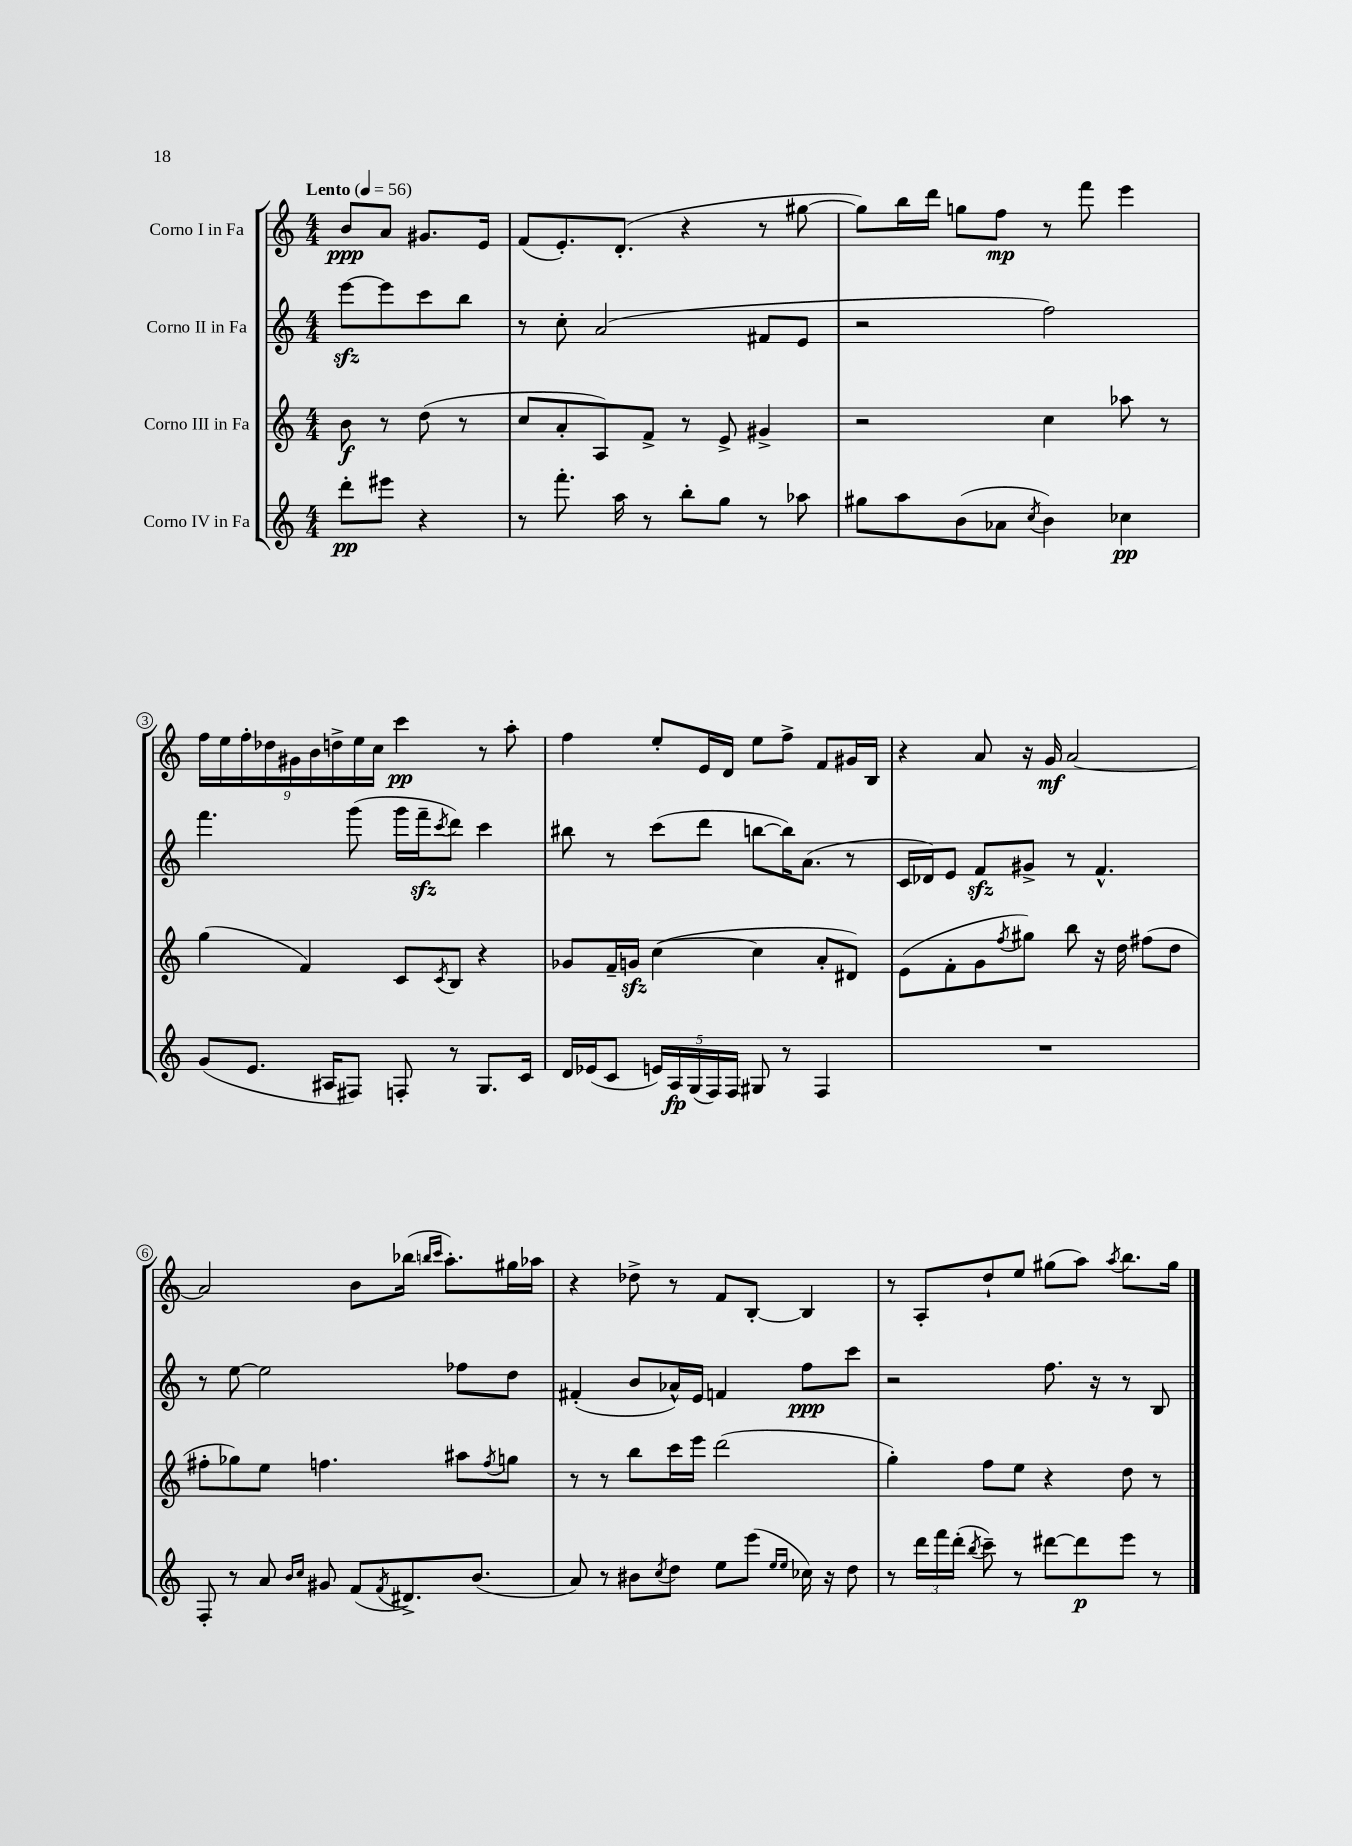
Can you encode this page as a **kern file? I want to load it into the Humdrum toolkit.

**kern	**dynam	**kern	**dynam	**kern	**dynam	**kern	**dynam
*part4	*part4	*part3	*part3	*part2	*part2	*part1	*part1
*staff4	*staff4	*staff3	*staff3	*staff2	*staff2	*staff1	*staff1
*I"Corno IV in Fa	*	*I"Corno III in Fa	*	*I"Corno II in Fa	*	*I"Corno I in Fa	*
*clefG2	*	*clefG2	*	*clefG2	*	*clefG2	*
*k[]	*	*k[]	*	*k[]	*	*k[]	*
*M4/4	*	*M4/4	*	*M4/4	*	*M4/4	*
*MM56	*	*MM56	*	*MM56	*	*MM56	*
=	=	=	=	=	=	=	=
!	!	!	!	!	!	!LO:TX:a:B:t=Lento	!
8ddd'\L	pp	8b\	f	[8eeezz\L	.	8b/L	ppp
8eee#X\J	.	8r	.	8eee\]	.	8a/J	.
4r	.	(8dd\	.	8ccc\	.	8.g#X/L	.
.	.	8r	.	8bb\J	.	.	.
.	.	.	.	.	.	16e/Jk	.
=1	=1	=1	=1	=1	=1	=1	=1
8r	.	8cc/L	.	8r	.	(8f/L	.
8.fff'\	.	8a'/	.	8cc'\	.	8.e'/)	.
.	.	8A/)	.	(2a/	.	.	.
16aa\	.	.	.	.	.	(8.d'/J	.
8r	.	8f^/J	.	.	.	.	.
8bb'\L	.	8r	.	.	.	4r	.
8gg\J	.	8e^/	.	.	.	.	.
8r	.	4g#X^/	.	8f#X/L	.	8r	.
8aa-X\	.	.	.	8e/J	.	[8gg#X\	.
=2	=2	=2	=2	=2	=2	=2	=2
8gg#X\L	.	2r	.	2r	.	8gg#\L])	.
8aa\	.	.	.	.	.	16bb\L	.
.	.	.	.	.	.	16ddd\JJ	.
(8b\	.	.	.	.	.	8ggn\L	.
8a-X\J	.	.	.	.	.	8ff\J	mp
8qcc/	.	.	.	.	.	.	.
4b\)	.	4cc\	.	2ff\)	.	8r	.
.	.	.	.	.	.	8fff\	.
4cc-X\	pp	8aa-X\	.	.	.	4eee\	.
.	.	8r	.	.	.	.	.
!!LO:LB:g=z
=3	=3	=3	=3	=3	=3	=3	=3
(8g/L	.	(4gg\	.	4.fff\	.	18ff\LL	.
.	.	.	.	.	.	18ee\	.
.	.	.	.	.	.	18ff'\	.
8.e/J	.	.	.	.	.	.	.
.	.	.	.	.	.	18dd-X\	.
.	.	.	.	.	.	18g#X\	.
.	.	4f/)	.	.	.	.	.
.	.	.	.	.	.	18b\	.
16A#X/KL	.	.	.	.	.	.	.
.	.	.	.	.	.	18ddn^\	.
8F#X/J)	.	.	.	(8ggg\	.	.	.
.	.	.	.	.	.	18ee\	.
.	.	.	.	.	.	18cc\JJ	.
8Fn'/	.	8c/L	.	16ggg\LL	.	4ccc\	pp
.	.	.	.	16fffzz~\J	.	.	.
.	.	8qc/	.	8qccc/	.	.	.
8r	.	8B/J	.	8ddd\J)	.	.	.
8.G/L	.	4r	.	4ccc\	.	8r	.
.	.	.	.	.	.	8aa'\	.
16c/Jk	.	.	.	.	.	.	.
=4	=4	=4	=4	=4	=4	=4	=4
16d/LL	.	8g-X/L	.	8bb#X\	.	4ff\	.
(16e-X/J	.	.	.	.	.	.	.
8c/J	.	16f~/L	.	8r	.	.	.
.	.	16gnzz/JJ	.	.	.	.	.
20en/LL)	.	([4cc\	.	(8ccc\L	.	8ee'/L	.
20A/	fp	.	.	.	.	.	.
(20G/	.	.	.	.	.	.	.
.	.	.	.	8ddd\J	.	16e/L	.
20F/)	.	.	.	.	.	.	.
.	.	.	.	.	.	16d/JJ	.
20F/JJ	.	.	.	.	.	.	.
8G#X/	.	4cc\]	.	[8bbn\L	.	8ee\L	.
8r	.	.	.	16bb\K])	.	8ff^\J	.
.	.	.	.	(8.a\J	.	.	.
4F/	.	8a'/L	.	.	.	8f/L	.
.	.	8d#X/J)	.	8r	.	16g#X/L	.
.	.	.	.	.	.	16B/JJ	.
=5	=5	=5	=5	=5	=5	=5	=5
1r	.	(8e\L	.	16c/LL	.	4r	.
.	.	.	.	16d-X/J)	.	.	.
.	.	8f'\	.	8e/J	.	.	.
.	.	8g\	.	8fzz/L	.	8a/	.
.	.	8qff/	.	.	.	.	.
.	.	8gg#X\J)	.	8g#X^/J	.	16r	.
.	.	.	.	.	.	16g/	mf
.	.	8bb\	.	8r	.	[2a/	.
.	.	16r	.	4.f^^/	.	.	.
.	.	16dd\	.	.	.	.	.
.	.	(8ff#X\L	.	.	.	.	.
.	.	8dd\J	.	.	.	.	.
!!LO:LB:g=z
=6	=6	=6	=6	=6	=6	=6	=6
8F'/	.	8ff#X'\L	.	8r	.	2a/]	.
8r	.	8gg-X\)	.	[8ee\	.	.	.
8a/	.	8ee\J	.	2ee\]	.	.	.
16qqb/LL	.	.	.	.	.	.	.
16qqcc/JJ	.	.	.	.	.	.	.
8g#X/	.	4.ffn\	.	.	.	.	.
(8f/L	.	.	.	.	.	8b\L	.
8qf/	.	.	.	.	.	.	.
8.d#X^/)	.	.	.	.	.	(16bb-X\Jk	.
.	.	.	.	.	.	16qqbbn/LL	.
.	.	.	.	.	.	16qqccc/JJ	.
.	.	.	.	.	.	8.aa'\L)	.
.	.	8aa#X\L	.	8ff-X\L	.	.	.
(8.b/J	.	.	.	.	.	.	.
.	.	8qff/	.	.	.	.	.
.	.	8ggn\J	.	8dd\J	.	16gg#X\L	.
.	.	.	.	.	.	16aa-X\JJ	.
=7	=7	=7	=7	=7	=7	=7	=7
8a/)	.	8r	.	(4f#X'/	.	4r	.
8r	.	8r	.	.	.	.	.
8b#X\L	.	8bb\L	.	8b/L	.	8dd-X^\	.
8qcc/	.	.	.	.	.	.	.
8dd\J	.	16ccc\L	.	16a-X^^/L)	.	8r	.
.	.	16eee\JJ	.	16e/JJ	.	.	.
8ee\L	.	(2ddd\	.	4fn/	.	8f/L	.
(8eee\J	.	.	.	.	.	[8B'/J	.
16qqee/LL	.	.	.	.	.	.	.
16qqee/JJ	.	.	.	.	.	.	.
16cc-X\)	.	.	.	8ff\L	ppp	4B/]	.
16r	.	.	.	.	.	.	.
8dd\	.	.	.	8ccc\J	.	.	.
=8	=8	=8	=8	=8	=8	=8	=8
8r	.	4gg'\)	.	2r	.	8r	.
24ddd\LL	.	.	.	.	.	8A'/L	.
24fff\	.	.	.	.	.	.	.
(24ddd'\JJ	.	.	.	.	.	.	.
8qbb/	.	.	.	.	.	.	.
8ccc~\)	.	8ff\L	.	.	.	8dd`/	.
8r	.	8ee\J	.	.	.	8ee/J	.
[8ddd#X\L	.	4r	.	8.ff\	.	(8gg#X\L	.
8ddd#\]	p	.	.	.	.	8aa\J)	.
.	.	.	.	16r	.	.	.
.	.	.	.	.	.	8qaa/	.
8eee\J	.	8dd\	.	8r	.	8.bb\L	.
8r	.	8r	.	8B/	.	.	.
.	.	.	.	.	.	16gg#\Jk	.
==	==	==	==	==	==	==	==
*-	*-	*-	*-	*-	*-	*-	*-
